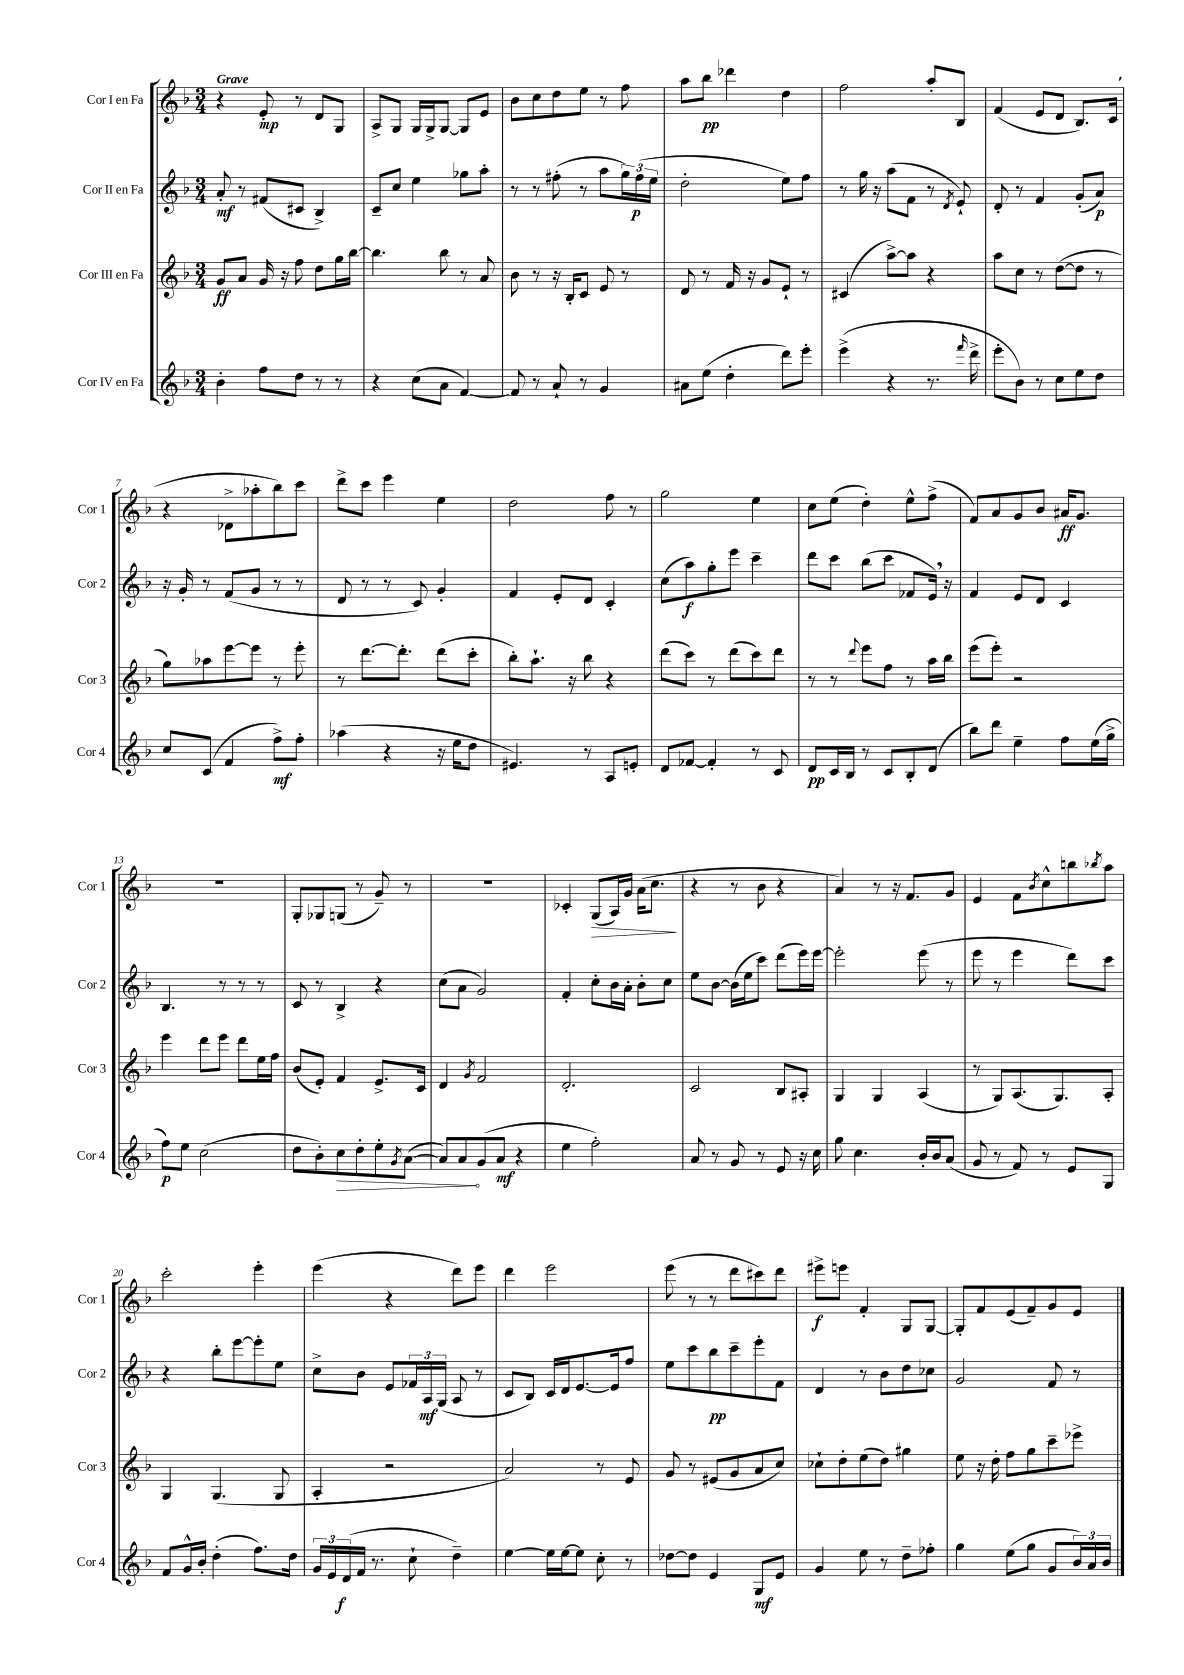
<<
\new StaffGroup <<
\new Staff = "s0" \with { instrumentName = "Cor I en Fa" shortInstrumentName = "Cor 1" } {
    \clef treble \key f \major \numericTimeSignature \time 3/4 \tempo "Grave"
    r4 e'8-.\mp r8 d'8 g8 |
    a8-> g8 g16 g16-> g8~ g8 e'8 |
    bes'8 c''8 d''8 e''8 r8 f''8 |
    a''8 bes''8\pp des'''4 d''4 |
    f''2 a''8-. bes8 |
    f'4( e'8 d'8 bes8.) c'16( |
    r4 des'8-> aes''8-. bes''8) c'''8 |
    d'''8-> c'''8 e'''4 e''4 |
    d''2 f''8 r8 |
    g''2 e''4 |
    c''8 e''8( d''4-.) e''8-^ f''8->( |
    f'8) a'8 g'8 bes'8 ais'16\ff g'8. |
    R2. |
    g8-. ges8 g8( r8 g'8--) r8 |
    R2. |
    ces'4-. g8\>( a16) g'16 a'16( c''8.\! |
    r4 r8 bes'8 r4 |
    a'4) r8 r16 f'8. g'8 |
    e'4 f'8 \acciaccatura { bes'8 } c''8-^ b''8 \acciaccatura { bes''8 } a''8 |
    c'''2-. e'''4-. |
    e'''4( r4 d'''8) e'''8 |
    d'''4 e'''2 |
    e'''8( r8 r8 d'''8 cis'''8) d'''8 |
    eis'''8->\f e'''8 f'4-. g8 g8~ |
    g8-. f'8 e'8( f'8--) g'8 e'8 \bar "|." |
}
\new Staff = "s1" \with { instrumentName = "Cor II en Fa" shortInstrumentName = "Cor 2" } {
    \clef treble \key f \major \numericTimeSignature \time 3/4
    a'8-.\mf r8 fis'8( cis'8 bes4->) |
    c'8-- c''8 e''4 ges''8 a''8-. |
    r8 r8 fis''8-.( r8 a''8 \tuplet 3/2 { g''16) fis''16\p( e''16 } |
    d''2-. e''8) f''8 |
    r8 g''16 r16 a''8( f'8 r8 \acciaccatura { d'8 } e'8-!) |
    d'8-. r8 f'4 g'8-.( a'8\p) |
    r16 g'16-. r8 f'8( g'8 r8 r8 |
    d'8 r8 r8 c'8) g'4-. |
    f'4 e'8-. d'8 c'4-. |
    c''8( a''8\f) g''8-. e'''8 c'''4-- |
    d'''8 c'''8 bes''8( c'''8 fes'8 e'16) \breathe r16 |
    f'4 e'8 d'8 c'4 |
    bes4. r8 r8 r8 |
    c'8 r8 bes4-> r4 |
    c''8( a'8 g'2) |
    f'4-. c''8-. bes'16 a'16-. bes'8-. c''8 |
    e''8 bes'8~ bes'16( e''16 c'''8) d'''8( e'''16) e'''16~ |
    e'''2-. e'''8( r8 |
    e'''8 r8 e'''4 d'''8) c'''8 |
    r4 bes''8-. e'''8~ e'''8-. e''8 |
    c''8-> bes'8 e'8 \tuplet 3/2 { fes'16 a16\mf g16( } a8 r8 |
    c'8 bes8) c'16 d'16 e'8.~ e'16 f''8 |
    e''8 c'''8 bes''8\pp c'''8-- e'''8-. f'8 |
    d'4 r8 bes'8 d''8 ces''8 |
    g'2 f'8 r8 \bar "|." |
}
\new Staff = "s2" \with { instrumentName = "Cor III en Fa" shortInstrumentName = "Cor 3" } {
    \clef treble \key f \major \numericTimeSignature \time 3/4
    g'8\ff a'8 g'16 r16 f''8 d''8 g''16 bes''16~ |
    bes''4. bes''8 r8 a'8 |
    bes'8 r8 r16 bes16-. c'8 e'8 r8 |
    d'8 r8 f'16 r16 g'8 e'8-! r8 |
    cis'4( a''8~->) a''8 r4 |
    a''8 c''8 r8 d''8~( d''8 r8 |
    g''8) aes''8 e'''8~ e'''8 r8 e'''8-. |
    r8 d'''8.~ d'''8.-. d'''8( c'''8-. |
    bes''8-.) a''8.-! r16 bes''8 r4 |
    d'''8( c'''8) r8 d'''8( c'''8) d'''8 |
    r8 r8 \appoggiatura { d'''8 } e'''8 f''8 r8 a''16 bes''16 |
    e'''8( e'''8-.) r2 |
    e'''4 d'''8 e'''8 d'''8 e''16 f''16 |
    bes'8( e'8-.) f'4 e'8.-> c'16 |
    d'4 \acciaccatura { g'8 } f'2 |
    d'2.-. |
    c'2 bes8 ais8-. |
    g4 g4 a4( |
    r8 g8) a8.( g8.) a8-. |
    g4 g4.( g8 |
    a4-. r2 |
    a'2) r8 e'8 |
    g'8 r8 eis'8( g'8 a'8 c''8) |
    ces''8-! d''8-. e''8( d''8) gis''4 |
    e''8 r16 d''16-. f''8 g''8 c'''8-- ees'''8-> \bar "|." |
}
\new Staff = "s3" \with { instrumentName = "Cor IV en Fa" shortInstrumentName = "Cor 4" } {
    \clef treble \key f \major \numericTimeSignature \time 3/4
    bes'4-. f''8 d''8 r8 r8 |
    r4 c''8( a'8 f'4~) |
    f'8 r8 a'8-! r8 g'4 |
    ais'8 e''8( d''4-. d'''8) e'''8-. |
    e'''4->( r4 r8. \grace { f'''16 } d'''16-> |
    e'''8-. bes'8) r8 c''8 e''8 d''8 |
    c''8 c'8( f'4 f''8->\mf) f''8-. |
    aes''4( r4 r16 e''16 d''8 |
    eis'4.) r8 a8 e'8-. |
    d'8 fes'8~ fes'4-. r8 c'8 |
    d'8\pp c'16 bes16 r8 c'8 bes8-. d'8( |
    bes''8) d'''8 e''4-- f''8 e''16( g''16-> |
    f''8\p) e''8 c''2( |
    d''8 bes'8-.) \once \override Hairpin.circled-tip = ##t c''8\> d''8-. e''8-. \acciaccatura { g'8 } a'8~( |
    a'8) a'8\! g'8( a'8\mf r4 |
    e''4 f''2-.) |
    a'8 r8 g'8 r8 e'8 r16 c''16 |
    g''8 c''4. bes'16-. bes'16 a'8( |
    g'8 r8 f'8) r8 e'8 g8 |
    f'8 g'16-^ bes'16-. d''4-.( f''8.) d''16 |
    \tuplet 3/2 { g'16 e'16 d'16\f( } f'16 r8. c''8-! d''4--) |
    e''4~ e''16 e''16~ e''8 c''8-. r8 |
    des''8~ des''8 e'4 g8\mf e'8 |
    g'4 e''8 r8 d''8-- fes''8-. |
    g''4 e''8( g''8 g'8 \tuplet 3/2 { bes'16) a'16 bes'16 } \bar "|." |
}
>>
>>
